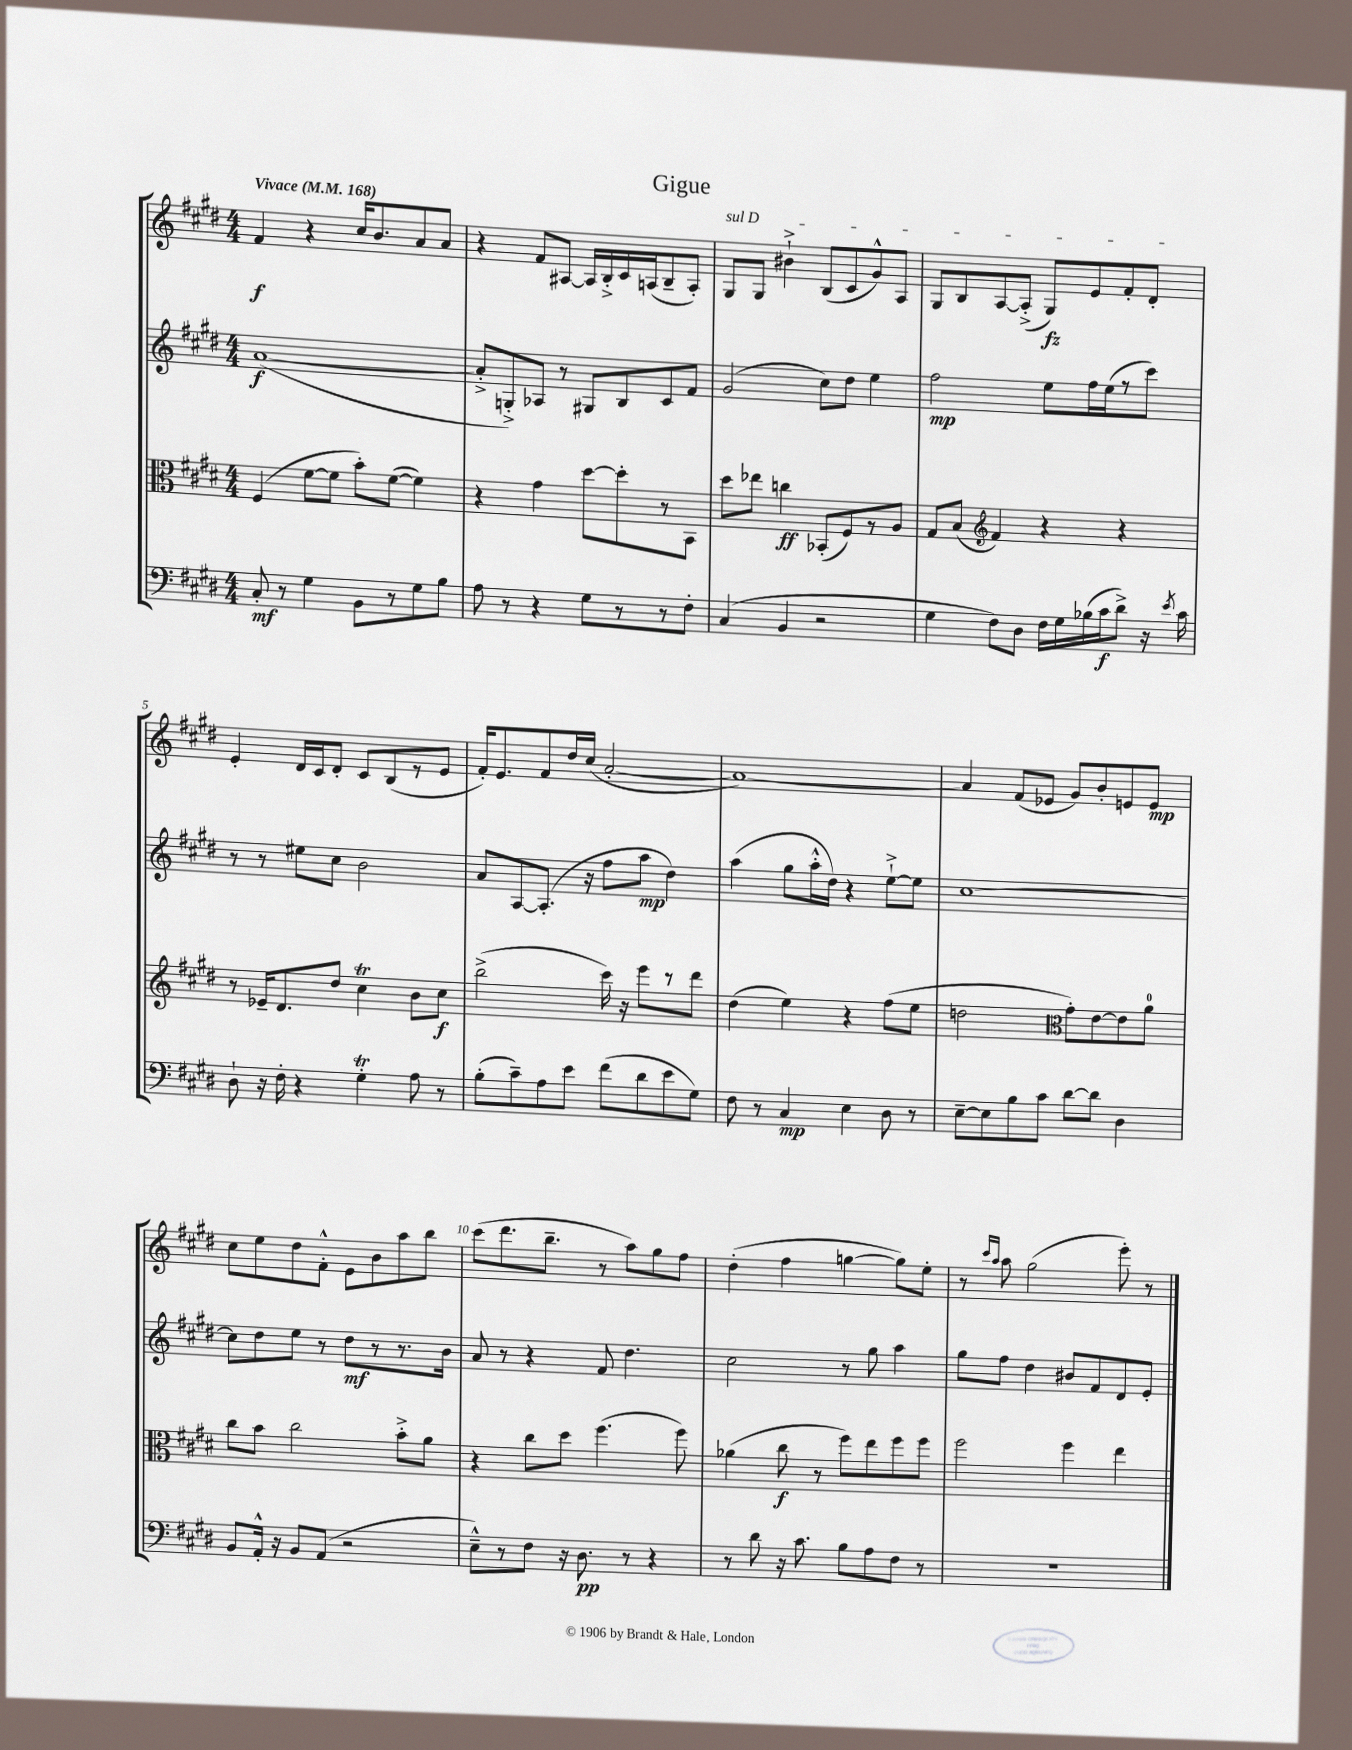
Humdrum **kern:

**kern	**dynam	**kern	**dynam	**kern	**dynam	**kern	**dynam
*part4	*part4	*part3	*part3	*part2	*part2	*part1	*part1
*staff4	*staff4	*staff3	*staff3	*staff2	*staff2	*staff1	*staff1
*clefF4	*	*clefC3	*	*clefG2	*	*clefG2	*
*k[f#c#g#d#]	*	*k[f#c#g#d#]	*	*k[f#c#g#d#]	*	*k[f#c#g#d#]	*
*M4/4	*	*M4/4	*	*M4/4	*	*M4/4	*
*MM168	*	*MM168	*	*MM168	*	*MM168	*
=1	=1	=1	=1	=1	=1	=1	=1
!	!	!	!	!	!	!LO:TX:a:B:t=Vivace	!
8C#'/	mf	(4F#/	.	([1a	f	4f#/	f
8r	.	.	.	.	.	.	.
4G#\	.	[8f#\L	.	.	.	4r	.
.	.	8f#\J]	.	.	.	.	.
8BB\L	.	8b'\L)	.	.	.	16cc#/KL	.
.	.	.	.	.	.	8.b/	.
8r	.	([8f#\J	.	.	.	.	.
8G#\	.	4f#\])	.	.	.	8a/	.
8B\J	.	.	.	.	.	8a/J	.
=2	=2	=2	=2	=2	=2	=2	=2
8A\	.	4r	.	8a'^/L]	.	4r	.
8r	.	.	.	8Gn'^/)	.	.	.
4r	.	4g#\	.	8A-X/J	.	8f#/L	.
.	.	.	.	8r	.	[8A#X/J	.
8G#\L	.	[8dd#\L	.	8G#X/L	.	16A#/LL]	.
.	.	.	.	.	.	16B'^/	.
8r	.	8dd#'\]	.	8B/	.	16c#/	.
.	.	.	.	.	.	(16An/J	.
8r	.	8r	.	8c#/	.	8B~/	.
8F#'\J	.	8BB\J	.	8f#/J	.	8A'/J)	.
=3	=3	=3	=3	=3	=3	=3	=3
!	!	!	!	!	!	!LO:TX:a:i:t=sul D	!
(4C#/	.	8dd#\L	.	(2g#/	.	8G#/L	.
.	.	8ee-X\J	.	.	.	8G#/J	.
4BB/	.	4ccn\	ff	.	.	4b#X`^\	.
2r	.	(8BB-X'/L	.	8cc#\L)	.	(8B/L	.
.	.	8F#/)	.	8dd#\J	.	8c#/	.
.	.	8r	.	4ee\	.	8g#^^/)	.
.	.	8A/J	.	.	.	8A/J	.
=4	=4	=4	=4	=4	=4	=4	=4
4G#\	.	8G#/L	.	2ff#\	mp	8G#/L	.
.	.	(8B/J	.	.	.	8B/	.
*	*	*clefG2	*	*	*	*	*
8F#\L)	.	4f#/)	.	.	.	[8A/	.
8D#\J	.	.	.	.	.	(8A'^/J]	.
16F#\LL	.	4r	.	8ee\L	.	8G#/L)	fz
16G#\	.	.	.	.	.	.	.
(16B-X\	.	.	.	16ff#\L	.	8e/	.
16c#\J	f	.	.	(16ee\J	.	.	.
8d#^\J)	.	4r	.	8r	.	8f#'/	.
16r	.	.	.	8ccc#\J)	.	8d#'/J	.
8qe/	.	.	.	.	.	.	.
16c#\	.	.	.	.	.	.	.
!!LO:LB:g=z
=5	=5	=5	=5	=5	=5	=5	=5
8D#`\	.	8r	.	8r	.	4e'/	.
16r	.	16e-X~/KL	.	8r	.	.	.
16F#'\	.	8.d#/	.	.	.	.	.
4r	.	.	.	8ee#X\L	.	16d#/LL	.
.	.	.	.	.	.	16c#/J	.
.	.	8dd#/J	.	8cc#\J	.	8d#'/J	.
4G#t'\	.	4cc#T\	.	2b\	.	8c#/L	.
.	.	.	.	.	.	(8B/	.
8A\	.	8b\L	.	.	.	8r	.
8r	.	8cc#\J	f	.	.	8e/J	.
=6	=6	=6	=6	=6	=6	=6	=6
(8B'\L	.	(2bb^\	.	8a/L	.	16f#'/KL)	.
.	.	.	.	.	.	8.e/	.
8c#~\)	.	.	.	[8A/	.	.	.
8A\	.	.	.	(8.A'/J]	.	8f#/	.
8e\J	.	.	.	.	.	16dd#/L	.
.	.	.	.	16r	.	(16cc#/JJ	.
(8f#\L	.	16ccc#\)	.	8ff#\L	.	[2a'/	.
.	.	16r	.	.	.	.	.
8d#\	.	8eee\L	.	8aa\J	mp	.	.
8e\	.	8r	.	4dd#\)	.	.	.
8G#\J)	.	8ddd#\J	.	.	.	.	.
=7	=7	=7	=7	=7	=7	=7	=7
8F#\	.	(4dd#\	.	(4aa\	.	1a_)	.
8r	.	.	.	.	.	.	.
4C#/	mp	4ee\)	.	8gg#\L	.	.	.
.	.	.	.	16aa'^^\L	.	.	.
.	.	.	.	16dd#\JJ)	.	.	.
4E\	.	4r	.	4r	.	.	.
8D#\	.	(8ff#\L	.	[8ee`^\L	.	.	.
8r	.	8ee\J	.	8ee\J]	.	.	.
=8	=8	=8	=8	=8	=8	=8	=8
[8E~\L	.	2ddn\	.	[1cc#	.	4a/]	.
8E\]	.	.	.	.	.	.	.
8B\	.	.	.	.	.	(8f#/L	.
8c#\J	.	.	.	.	.	8e-X/J	.
*	*	*clefC3	*	*	*	*	*
[8d#\L	.	8g#'\L)	.	.	.	8g#/L)	.
8d#\J]	.	[8e\	.	.	.	8b'/	.
4D#\	.	8e\]	.	.	.	8en/	.
.	.	8a\J	.	.	.	8e/J	mp
!!LO:LB:g=z
=9	=9	=9	=9	=9	=9	=9	=9
8BB/L	.	8cc#\L	.	8cc#\L]	.	8cc#\L	.
16AA'^^/Jk	.	8b\J	.	8dd#\	.	8ee\	.
16r	.	.	.	.	.	.	.
8BB/L	.	2cc#\	.	8ee\J	.	8dd#\	.
(8AA/J	.	.	.	8r	.	8f#'^^\J	.
2r	.	.	.	8dd#\L	mf	8e\L	.
.	.	.	.	8r	.	8b\	.
.	.	8b'^\L	.	8.r	.	8aa\	.
.	.	8a\J	.	.	.	8bb\J	.
.	.	.	.	16b\Jk	.	.	.
=10	=10	=10	=10	=10	=10	=10	=10
8E~^^\L)	.	4r	.	8a/	.	(8ccc#\L	.
8r	.	.	.	8r	.	8.ddd#\	.
8F#\J	.	8cc#\L	.	4r	.	.	.
.	.	.	.	.	.	8.bb~\J	.
16r	.	8dd#\J	.	.	.	.	.
8.D#\	pp	.	.	.	.	.	.
.	.	(4.ff#\	.	8f#/	.	8r	.
8r	.	.	.	4.dd#\	.	8aa\L)	.
4r	.	.	.	.	.	8gg#\	.
.	.	8ff#\)	.	.	.	8ff#\J	.
=11	=11	=11	=11	=11	=11	=11	=11
8r	.	(4a-X\	.	2cc#\	.	(4dd#'\	.
8d#\	.	.	.	.	.	.	.
16r	.	8cc#\	f	.	.	4ff#\	.
8.c#\	.	.	.	.	.	.	.
.	.	8r	.	.	.	.	.
8B\L	.	8ff#\L)	.	8r	.	[4ggn\	.
8A\	.	8ee\	.	8gg#\	.	.	.
8F#\J	.	8ff#\	.	4aa\	.	8gg\L])	.
8r	.	8ff#\J	.	.	.	8ee'\J	.
=12	=12	=12	=12	=12	=12	=12	=12
1r	.	2ff#\	.	8gg#\L	.	8r	.
.	.	.	.	.	.	16qqccc#/LL	.
.	.	.	.	.	.	16qqaa/JJ	.
.	.	.	.	8ff#\J	.	8aa\	.
.	.	.	.	4dd#\	.	(2gg#\	.
.	.	4ff#\	.	8b#X/L	.	.	.
.	.	.	.	8f#/	.	.	.
.	.	4ee\	.	8d#/	.	8eee'\)	.
.	.	.	.	8e'/J	.	8r	.
==	==	==	==	==	==	==	==
*-	*-	*-	*-	*-	*-	*-	*-
